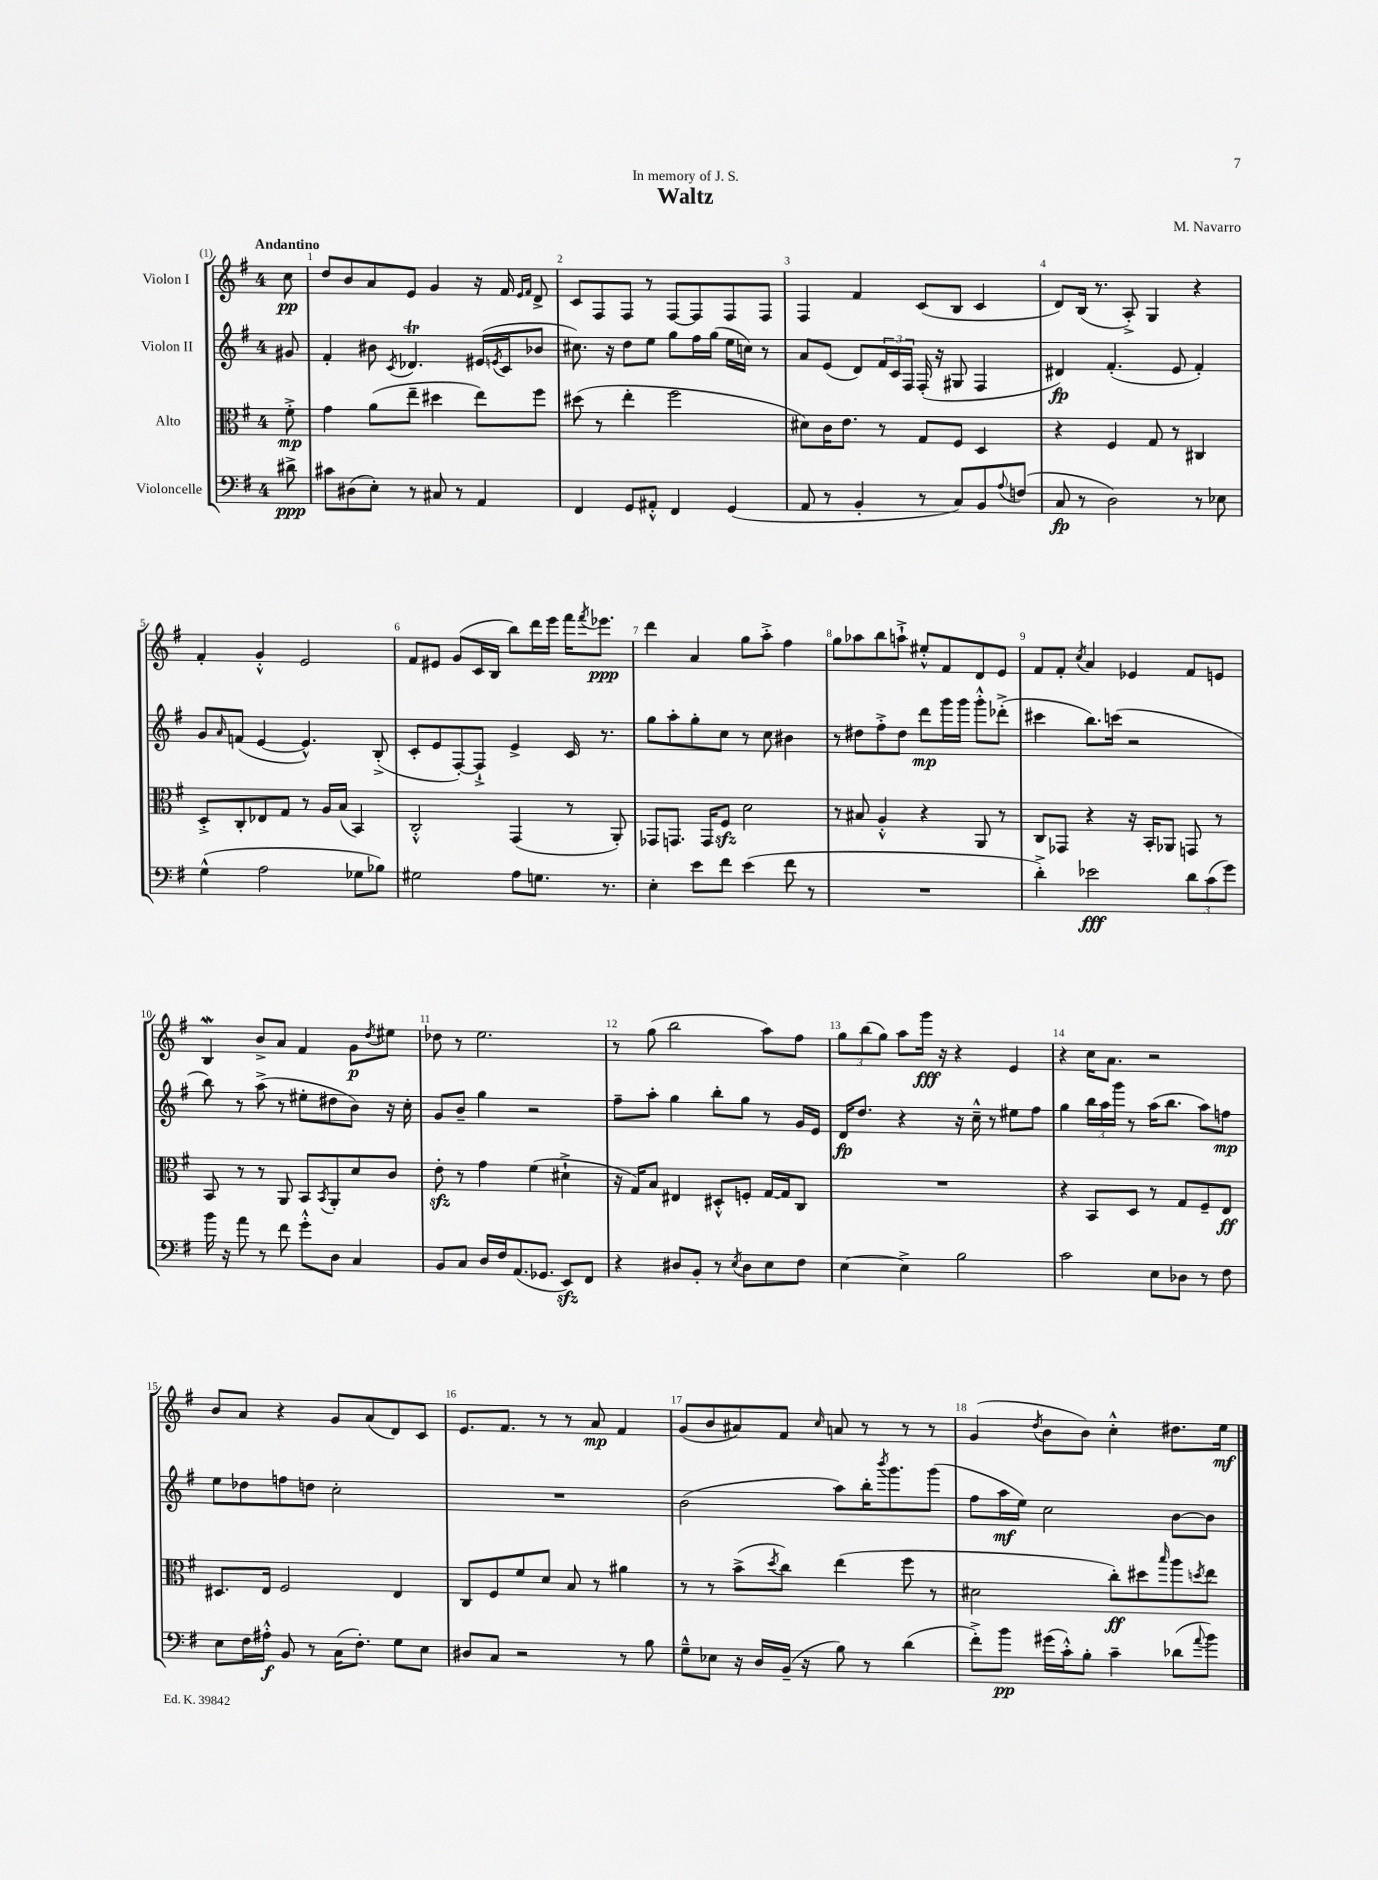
\header { title = "Waltz" composer = "M. Navarro" dedication = "In memory of J. S." }
<<
\new StaffGroup <<
\new Staff = "s0" \with { instrumentName = "Violon I" } {
    \clef treble \key g \major \once \override Staff.TimeSignature.style = #'single-digit \time 4/4 \partial 8 \tempo "Andantino"
    c''8\pp |
    d''8 b'8 a'8 e'8 g'4 r16 fis'16 \grace { e'16 fis'16 } d'8-> |
    c'8 fis8 fis8 r8 fis8~ fis8 fis8 fis8 |
    fis4 fis'4 c'8( b8 c'4 |
    d'8) b16( r8. a8-.->) g4 r4 |
    fis'4-. g'4-.-^ e'2 |
    fis'8 eis'8 g'8( c'16 b16 b''8) d'''16 e'''16 fis'''16 \acciaccatura { fis'''8 } ees'''8.\ppp |
    d'''4 a'4 g''8 a''8-.-> fis''4 |
    g''8 aes''8 b''8 a''8-!-> eis''8-.-^ fis'8 d'8 e'8 |
    fis'8 fis'8-. \acciaccatura { c''8 } a'4 ees'4 fis'8 e'8 |
    b4\mordent b'8-> a'8 fis'4 g'8\p \acciaccatura { d''8 } eis''8 |
    des''8 r8 e''2. |
    r8 g''8( b''2 a''8) fis''8 |
    \tuplet 3/2 { g''8 b''8( g''8) } a''8 g'''16\fff r16 r4 e'4 |
    r4 c''16 a'8. r2 |
    b'8 a'8 r4 g'8 a'8( d'8) c'8 |
    e'8. fis'8. r8 r8 a'8\mp fis'4 |
    g'8( b'8 ais'8) fis'8 \grace { c''16 } a'8 r8 r8 r8 |
    g'4( \acciaccatura { d''8 } b'8 b'8) c''4-.-^ dis''8. e''16\mf \bar "|." |
}
\new Staff = "s1" \with { instrumentName = "Violon II" } {
    \clef treble \key g \major \once \override Staff.TimeSignature.style = #'single-digit \time 4/4 \partial 8
    gis'8 |
    fis'4-. bis'8 \acciaccatura { c'8 } des'4.\trill eis'16( \acciaccatura { e'8 } c'16 bes'8 |
    cis''8.) r16 d''8 e''8 g''8 fis''16 g''16( e''16 c''16) r8 |
    a'8 e'8( d'8) \tuplet 3/2 { fis'16 c'16 fis16 } fis16-.( r16 gis8 fis4 |
    dis'4\fp) fis'4.-.( e'8 fis'4-.) |
    g'8 \grace { a'16 } f'8( e'4~ e'4.-^) b8-.->( |
    c'8-. e'8 fis8~-.) fis8-!-> e'4-> c'16 r8. |
    g''8 a''8-. g''8-. c''8 r8 c''8 bis'4 |
    r8 dis''8 fis''8-.-> dis''8 d'''8\mp g'''16 g'''16 g'''8-.-^ des'''8-.->( |
    cis'''4 b''8.) c'''16( r2 |
    b''8) r8 a''8->( r8 eis''8-. dis''8 b'8) r16 c''16-. |
    g'8 b'8-- g''4 r2 |
    fis''8-- a''8-. g''4 b''8-. g''8 r8 g'16 e'16 |
    d'16\fp d''8. r4 r16 c''16---^ r8 eis''8 fis''8 |
    g''4 \tuplet 3/2 { b''16 a''16 g'''16 } r8 a''16( b''8. a''8) f''8\mp |
    e''8 des''8 f''8 d''8 c''2-. |
    R1 |
    b'2( a''8) b''16-. \acciaccatura { b'''8 } g'''8. g'''8( |
    fis''8 a''16\mf e''16) c''2 b'8~ b'8 \bar "|." |
}
\new Staff = "s2" \with { instrumentName = "Alto" } {
    \clef alto \key g \major \once \override Staff.TimeSignature.style = #'single-digit \time 4/4 \partial 8
    fis'8-.->\mp |
    g'4 a'8( e''8-- dis''4 e''8) fis''8 |
    dis''8( r8 e''4-. fis''2 |
    dis'8) c'16 e'8. r8 g8 fis8 d4 |
    r4 fis4 g8 r8 cis4 |
    d8-.-> c8-. ees8 g8 r8 a16 b16( b,4) |
    c2-.-^ g,4( r8 a,8-.) |
    ges,8 g,8. g,16 fis8\sfz d'2 |
    r8 bis8 a4-.-^ r4 a,8 r8 |
    c8 ges,8 r4 r16 b,16-. aes,8 g,8 r8 |
    b,8 r8 r8 a,8 b,8 \acciaccatura { b,8 } a,8-. d'8 c'8 |
    e'8-.\sfz r8 g'4 fis'4( dis'4-!-> |
    r16 g16) b8 eis4 dis8-.-^ f8-. g16~ g16 c8 |
    R1 |
    r4 b,8 d8 r8 g8 fis8-- e8\ff |
    dis8. e16 fis2 e4 |
    c8 fis8 fis'8 d'8 b8 r8 ais'4 |
    r8 r8 b'8->( \acciaccatura { d''8 } c''8) e''4( fis''8 r8 |
    dis'2 c''8-.\ff) dis''8 \grace { b''16 } a''8 \acciaccatura { d''8 } e''8 \bar "|." |
}
\new Staff = "s3" \with { instrumentName = "Violoncelle" } {
    \clef bass \key g \major \once \override Staff.TimeSignature.style = #'single-digit \time 4/4 \partial 8
    dis'8->\ppp |
    cis'8 dis8( e8-.) r8 cis8 r8 a,4 |
    fis,4 g,8 ais,8-.-^ fis,4 g,4( |
    a,8 r8 b,4-. r8 c8) b,8 \appoggiatura { a8 } f8( |
    c8\fp r8 d2) r8 ees8 |
    g4-^( a2 ges8 bes8) |
    gis2 a8 g8. r8. |
    e4-. e'8 fis'8 e'4( fis'8 r8 |
    R1 |
    d'4-.->) ees'2\fff \tuplet 3/2 { d'8 c'8( g'8) } |
    b'16 r16 a'8 r8 fis'8 g'8-.-^ d8 c4 |
    b,8 c8 d16 fis16 a,8.( ges,8. e,8\sfz) fis,8 |
    r4 dis8 b,8-. r8 \acciaccatura { e8 } dis8 e8 fis8 |
    e4~ e4-> b2 |
    c'2 e8 des8 r8 fis8 |
    e8 fis16 ais16-.-^\f b,8 r8 c16( fis8.-.) g8 e8 |
    dis8 c8 r2 r8 b8 |
    g8---^ ees8 r16 d16 b,16--( r16 b8) r8 d'4( |
    fis'8-.->) b'8\pp gis'16( c'16-.-^) b8-. c'4-- des'8( \appoggiatura { a'8 } b'8) \bar "|." |
}
>>
>>
\layout { \context { \Score \override BarNumber.break-visibility = ##(#f #t #t) barNumberVisibility = #all-bar-numbers-visible } }
